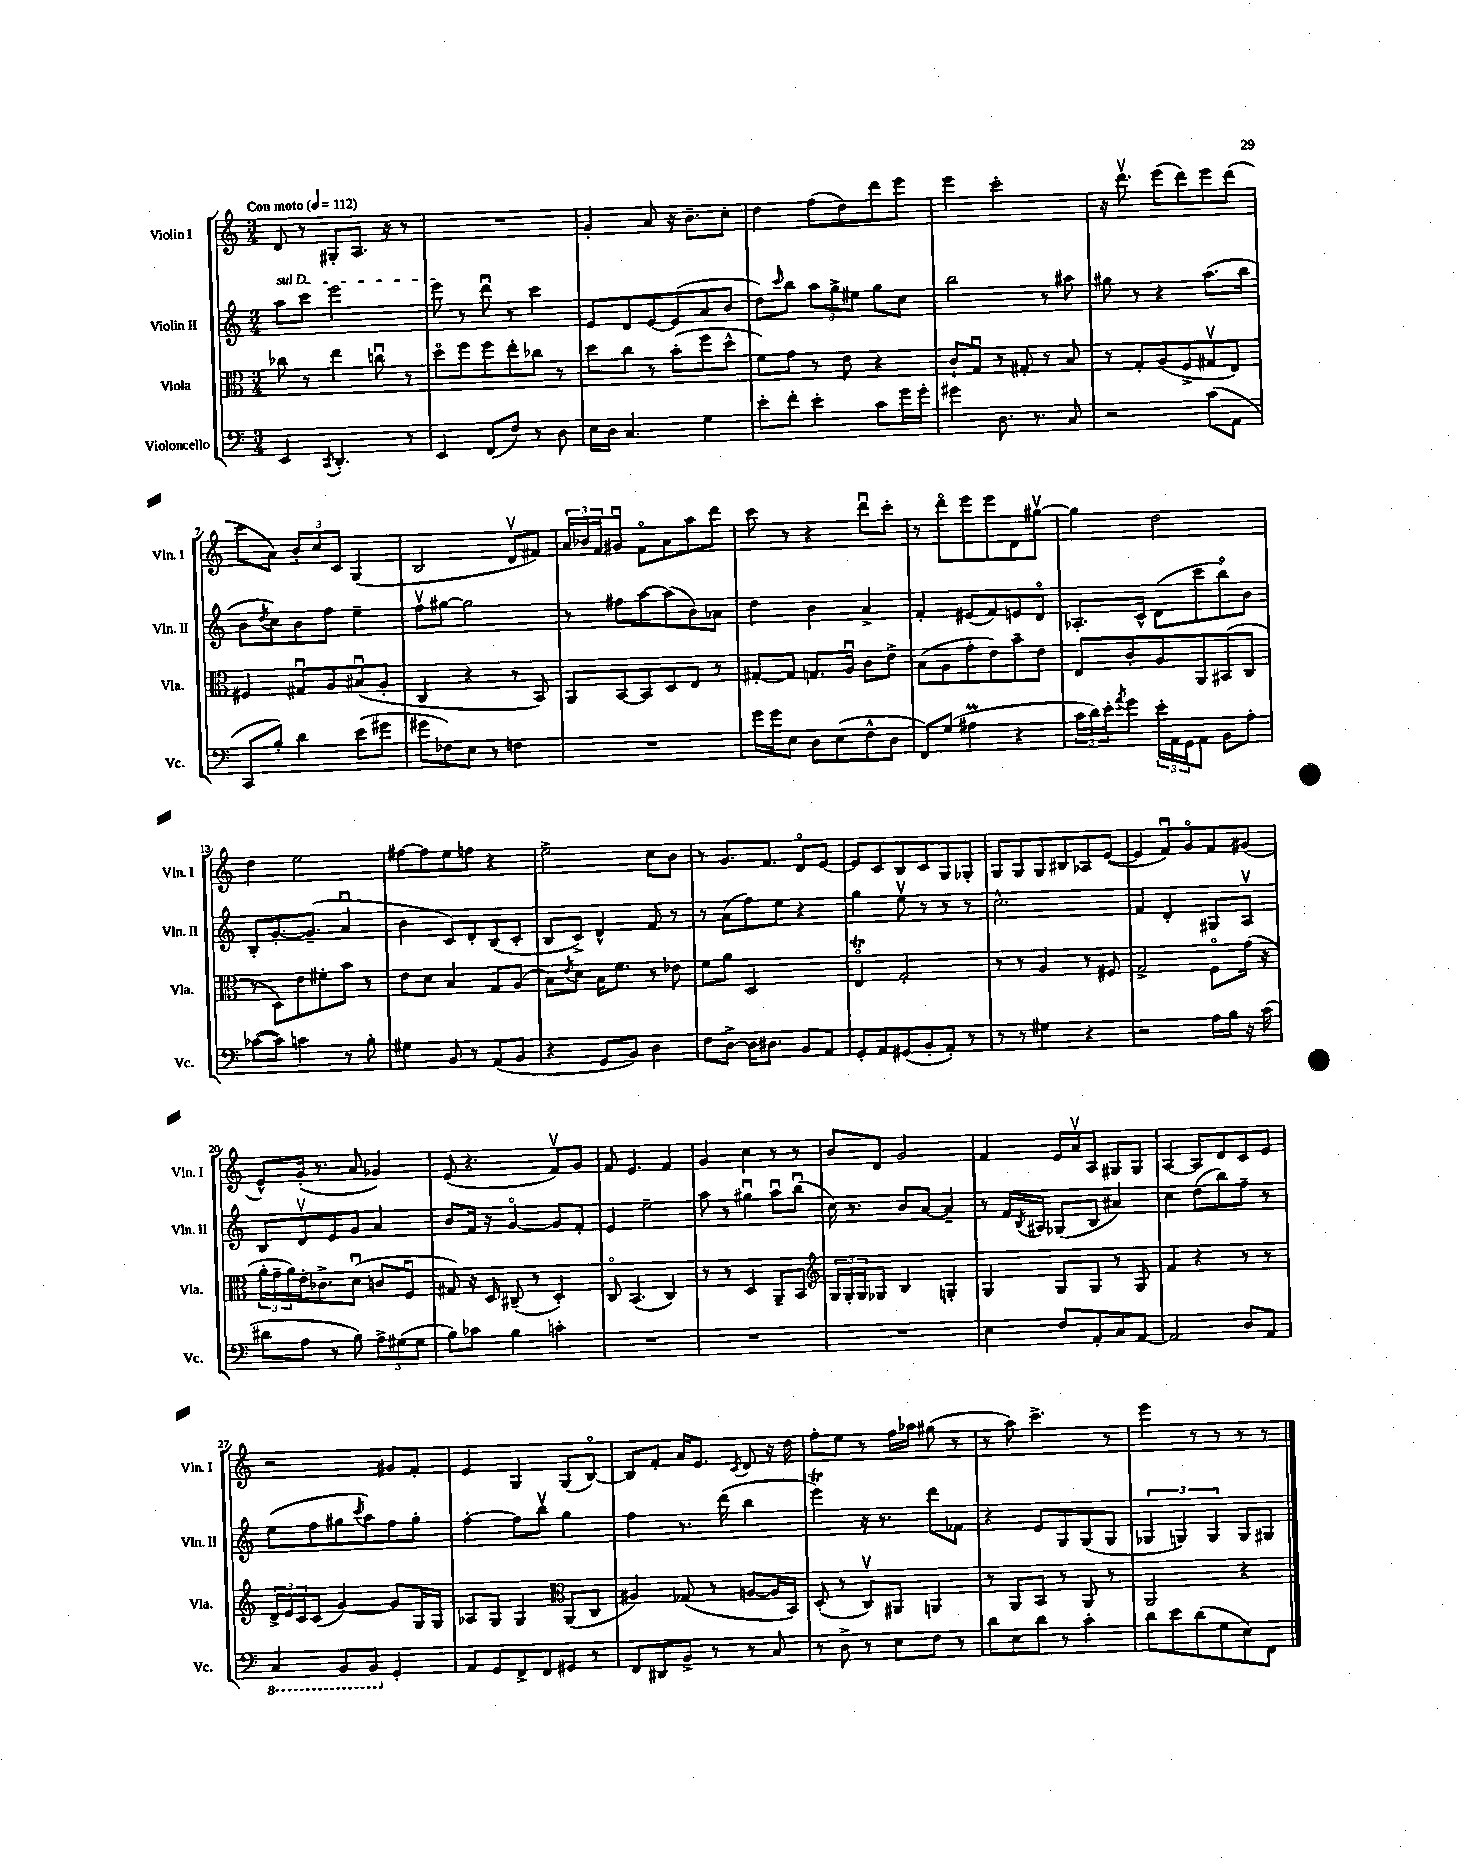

**kern	**kern	**kern	**kern
*part4	*part3	*part2	*part1
*staff4	*staff3	*staff2	*staff1
*I"Violoncello	*I"Viola	*I"Violin II	*I"Violin I
*I'Vc.	*I'Vla.	*I'Vln. II	*I'Vln. I
*clefF4	*clefC3	*clefG2	*clefG2
*k[]	*k[]	*k[]	*k[]
*M3/4	*M3/4	*M3/4	*M3/4
*MM112	*MM112	*MM112	*MM112
=1	=1	=1	=1
!	!	!	!LO:TX:a:B:t=Con moto
!	!	!LO:TX:a:i:t=sul D	!
4EE/	8cc-X\	8aa\L	8d/
.	8r	8ccc\J	8r
8qCC/	.	.	.
4.DD'/	4ee\	2eee\	8G#X'/L
.	.	.	8.A/J
.	8ccnu\	.	.
.	.	.	16r
8r	8r	.	8r
=2	=2	=2	=2
4EE/	8dd\L	8eee\	2.r
.	8ff\	8r	.
(8FF/L	8ff\	8dddu\	.
8F/J)	8ee'\	8r	.
8r	8cc-X\J	4ccc\	.
8D\	8r	.	.
=3	=3	=3	=3
16E\LL	8dd\L	8e/L	4g'/
16D\JJ	.	.	.
4.C/	8cc\J	8d/	.
.	8r	[8e/	8a/
.	(8b'\L	(8e/]	16r
.	.	.	8.b~\L
4G\	8ff\	8a/	.
.	8dd^^\J	8b/J	8cc'\J
=4	=4	=4	=4
8e'\L	8f\L)	8dd\L)	4dd\
.	.	16qqccc/	.
8f'\J	8g\J	8bb\J	.
4e'\	8r	12aa\L	(8ff\L
.	.	12gg^\	.
.	8e\	.	8dd\)
.	.	12ee#X\J	.
8c\L	4r	8gg\L	8ddd\
16g\L	.	8cc\J	8eee\J
16g'\JJ	.	.	.
=5	=5	=5	=5
4g#X\	8c`/L	2bb\	4eee\
.	8Gu/J	.	.
8.D\	8r	.	2ccc'\
.	8G#X'/	.	.
8.r	.	.	.
.	8r	8r	.
8C/	8B/	8aa#X\	.
=6	=6	=6	=6
2r	8r	8gg#X\	16r
.	.	.	8.dddv\
.	8G'/L	8r	.
.	(8A/	4r	(8eee\L
.	8F^/	.	8ddd\)
(8c\L	8G#Xv/	(8.aa\L	8eee\
8AA\J	8E/J)	.	(8ddd\J
.	.	16bb\Jk	.
!!LO:LB:g=z
=7	=7	=7	=7
8CC/L	4F#X/	8b\L	8ccc\L
.	.	8qdd/	.
8B'/J)	.	8cc\)	8a\J)
4d\	8G#Xu/L	8b\	12b'/L
.	.	.	12cc/
.	8A/	8ff\J	.
.	.	.	12c/J
(8e\L	(8B#Xu/	4ee~\	(4G/
8g#X\J	8A'/J	.	.
=8	=8	=8	=8
8g#X\L	4C/	8ffv\L	2B/
8F-X\)	.	[8gg#X\J	.
8E\J	4r	2gg#\]	.
8r	.	.	.
4Fn\	8r	.	8dv/L
.	8BB/)	.	8f#X/J)
=9	=9	=9	=9
2.r	8AA/L	8r	24a/LL
.	.	.	24b-X/
.	.	.	24f/J
.	[8BB/	8ff#X\L	8g#Xu/J
.	8BB/]	[8aa\	8f\L
.	8D/	(8aa\]	8a\
.	8E/J	8b\)	8aa\
.	8r	8a-X\J	8ddd\J
=10	=10	=10	=10
16g\LL	[8G#X'/L	4dd\	8ccc\
16g\J	.	.	.
8E\J	8G#/J]	.	8r
8D\L	8.Gn/L	4b\	4r
(8E\	.	.	.
.	16Au/Jk	.	.
8F^^\	8c\L	4a^/	8dddu\L
8D\J	8e^\J	.	8ccc'\J
=11	=11	=11	=11
8FF/L)	(8B\L	4f'/	8r
(8G/J	8A\	.	8ddd\L
4A#Xm\	8g'\	(8e#X/L	8eee\
.	8e\)	8f/)	8eee\
4r	8b~\	8en/	8d\
.	8e\J	8d/J	[8gg#Xv\J
=12	=12	=12	=12
24c\LL	8E/L	8.A-X'/L	4gg#\]
24d\)	.	.	.
24e'\J	.	.	.
8qa/	.	.	.
8g\J	8c'/	.	.
.	.	16c^^/Jk	.
24e'\LL	8A/	(8d\L	2dd\
24AA\	.	.	.
24GG\J	.	.	.
8AA\J	8AA/	8ccc\	.
8BB\L	(8BB#X/	8bb\)	.
8A'\J	8C/J	8b\J	.
!!LO:LB:g=z
=13	=13	=13	=13
([8c-X\L	8r	8B'/L	4dd\
8c-\J])	8D\L)	[8.g'/	.
4cn\	8e\	.	2ee\
.	.	(8.g~/J]	.
.	8f#X'\	.	.
8r	8b\J	4au/	.
8B'\	8r	.	.
=14	=14	=14	=14
4G#X\	8e\L	4b\	[8ff#X\L
.	8d\J	.	8ff#\]
8BB/	4B/	8c/L)	8ee\
8r	.	8d'/	8ffn\J
(8AA/L	8G/L	(8B/	4r
8BB/J	(8A/J	8c'/J	.
=15	=15	=15	=15
4r	8B\L)	8B/L	2ee^\
.	8qe/	.	.
.	8d\J	8c^/J)	.
8GG/L	16B\KL	4d^^/	.
.	8.f\J	.	.
8BB/J)	.	.	.
4D\	8r	8f/	8cc\L
.	8e-X\	8r	8b\J
=16	=16	=16	=16
8F\L	8f\L	8r	8r
[8D^\J	8a\J	(8a\L	8.g/L
16D\KL]	2D/	8ff\)	.
8.D#X\J	.	.	8.f/J
.	.	8ee\J	.
8BB/L	.	4r	8d/L
8AA/J	.	.	[8e/J
=17	=17	=17	=17
8GG'/L	4Et/	4gg\	8e/L]
8AA/	.	.	8c/
(8GG#X/	2G'/	8eev\	8B/
8BB'/	.	8r	8c/
8AA'/J)	.	8r	8G/
8r	.	8r	8G-X'/J
=18	=18	=18	=18
8r	8r	2.cc^^\	8G/L
8r	8r	.	8G/
4G#X\	4A/	.	8G/
.	.	.	8B#X/
4r	8r	.	8A-X/
.	8F#X/	.	([8e/J
=19	=19	=19	=19
2r	2G^/	4f/	4e/]
.	.	4d'/	8fu/L)
.	.	.	8g/
16A\LL	8F\L	8G#X/L	8f/
16B\JJ	.	.	.
16r	(16g\Jk	8Av/J	(8g#X/J
(16c\	16r	.	.
!!LO:LB:g=z
=20	=20	=20	=20
8d#X\L	24a'\LL	8B/L	8e^^/L)
.	24g~\	.	.
.	24a\)	.	.
8A\J	16e'\J	8dv/	(16g'/Jk
.	8.c-X^\	.	8.r
8r	.	8e/	.
8B\)	(8du\J	8g/J	8a/
12A^\L	8cn/L	4a/	4g-X/)
(12G#X\	.	.	.
.	8Fu/J	.	.
12G#\J	.	.	.
=21	=21	=21	=21
8B\L)	8G#X/)	8b/L	(8e/
8c-X\J	16r	16f/Jk	4.r
.	16D/	16r	.
4B\	(8C#X~/	[4g/	.
.	8r	.	.
4cn'\	4D'/)	8g/L]	8fv/L)
.	.	8f'/J	8g/J
=22	=22	=22	=22
2.r	8C/	4e/	8f/
.	(4.BB/	.	4.e/
.	.	2ee~\	.
.	4C/)	.	4f/
=23	=23	=23	=23
2.r	8r	8aa\	4g/
.	8r	8r	.
.	4D/	4gg#Xu\	4cc\
.	8AA~/L	8aau\L	8r
.	8BB/J	(8bbu\J	8r
=24	=24	=24	=24
*	*clefG2	*	*
2.r	24G/LL	16cc\)	8b/L
.	24G'/	.	.
.	.	8.r	.
.	24G/J	.	.
.	8G-X/J	.	8d/J
.	4B/	8b/L	2g/
.	.	[8a/J	.
.	4Gn'/	4a~/]	.
=25	=25	=25	=25
4E\	4G/	8r	4f/
.	.	16f/LL	.
.	.	8qB/	.
.	.	16A#X/JJ	.
8F/L	8G/L	(8G-X/L	16e/LL
.	.	.	16av/J
8AA'/	8G/J	8B/J	8A/J
8C/	8r	4a#X/)	8G#X/L
[8AA/J	8G/	.	8G#/J
=26	=26	=26	=26
2AA/]	4f/	4cc\	[4A/
.	4r	(8dd\L	8A/L]
.	.	8bb\)	8d/
8D/L	8r	8ff~\J	8c/
8AA/J	8r	8r	8e/J
!!LO:LB:g=z
=27	=27	=27	=27
*8ba	*	*	*
4CC/	24d^/LL	(8ee\L	2r
.	24e/	.	.
.	24c/J	.	.
.	(8c/J	8ff\	.
8BBB/L	[4g/)	8gg#X\	.
.	.	8qccc/	.
8BBB/J	.	8aa\)	.
*X8ba	*	*	*
4GG'/	8g/L]	8ff\	8g#X/L
.	16G/L	8gg#'\J	8f'/J
.	16G/JJ	.	.
=28	=28	=28	=28
8AA/L	8A-X/L	[4ff'\	4e/
8GG/	8G/J	.	.
8FF^/	4G/	8ff\L]	4G/
8FF/	.	8bbv\J	.
*	*clefC3	*	*
8GG#X/J	(8AA/L	4gg\	(8G/L
8r	8C/J	.	[8B/J)
=29	=29	=29	=29
8FF/L	4A#X/)	4ff\	8B/L]
8DD#X/	.	.	8f'/J
8BB^/J	(8G-X/	8.r	16a/KL
.	.	.	8.e/J
8r	8r	.	.
.	.	(16ddd\	.
.	.	.	8qc/
8r	[8An/L	4bb\	8d/
8C/	16A/L]	.	16r
.	16BB/JJ)	.	16dd\
=30	=30	=30	=30
8r	(8D'/	4eeet\)	8ff'\L
8D^\	8r	.	8ee\J
8r	8Cv/L)	16r	8r
.	.	8.r	.
8E\L	8AA#X/J	.	16ff\LL
.	.	.	16aa-X\JJ
8F\J	4AAn/	8ddd\L	(8gg#X\
8r	.	8f-X\J	8r
=31	=31	=31	=31
8d\L	8r	4r	8r
8E\	8AA/L	.	8aa\)
8d\J	8BB/J	8e/L	4.ccc^\
8r	8r	8G/	.
4c'\	8AA/	(8G/	.
.	8r	8G/J	8r
=32	=32	=32	=32
8d\L	2AA/	6G-X/	4eee\
8e\	.	.	.
.	.	6Gn/)	.
(8d\	.	.	8r
.	.	6G/	.
8G\	.	.	8r
8E\)	4r	8G/L	8r
8FF\J	.	8G#X/J	8r
==	==	==	==
*-	*-	*-	*-
